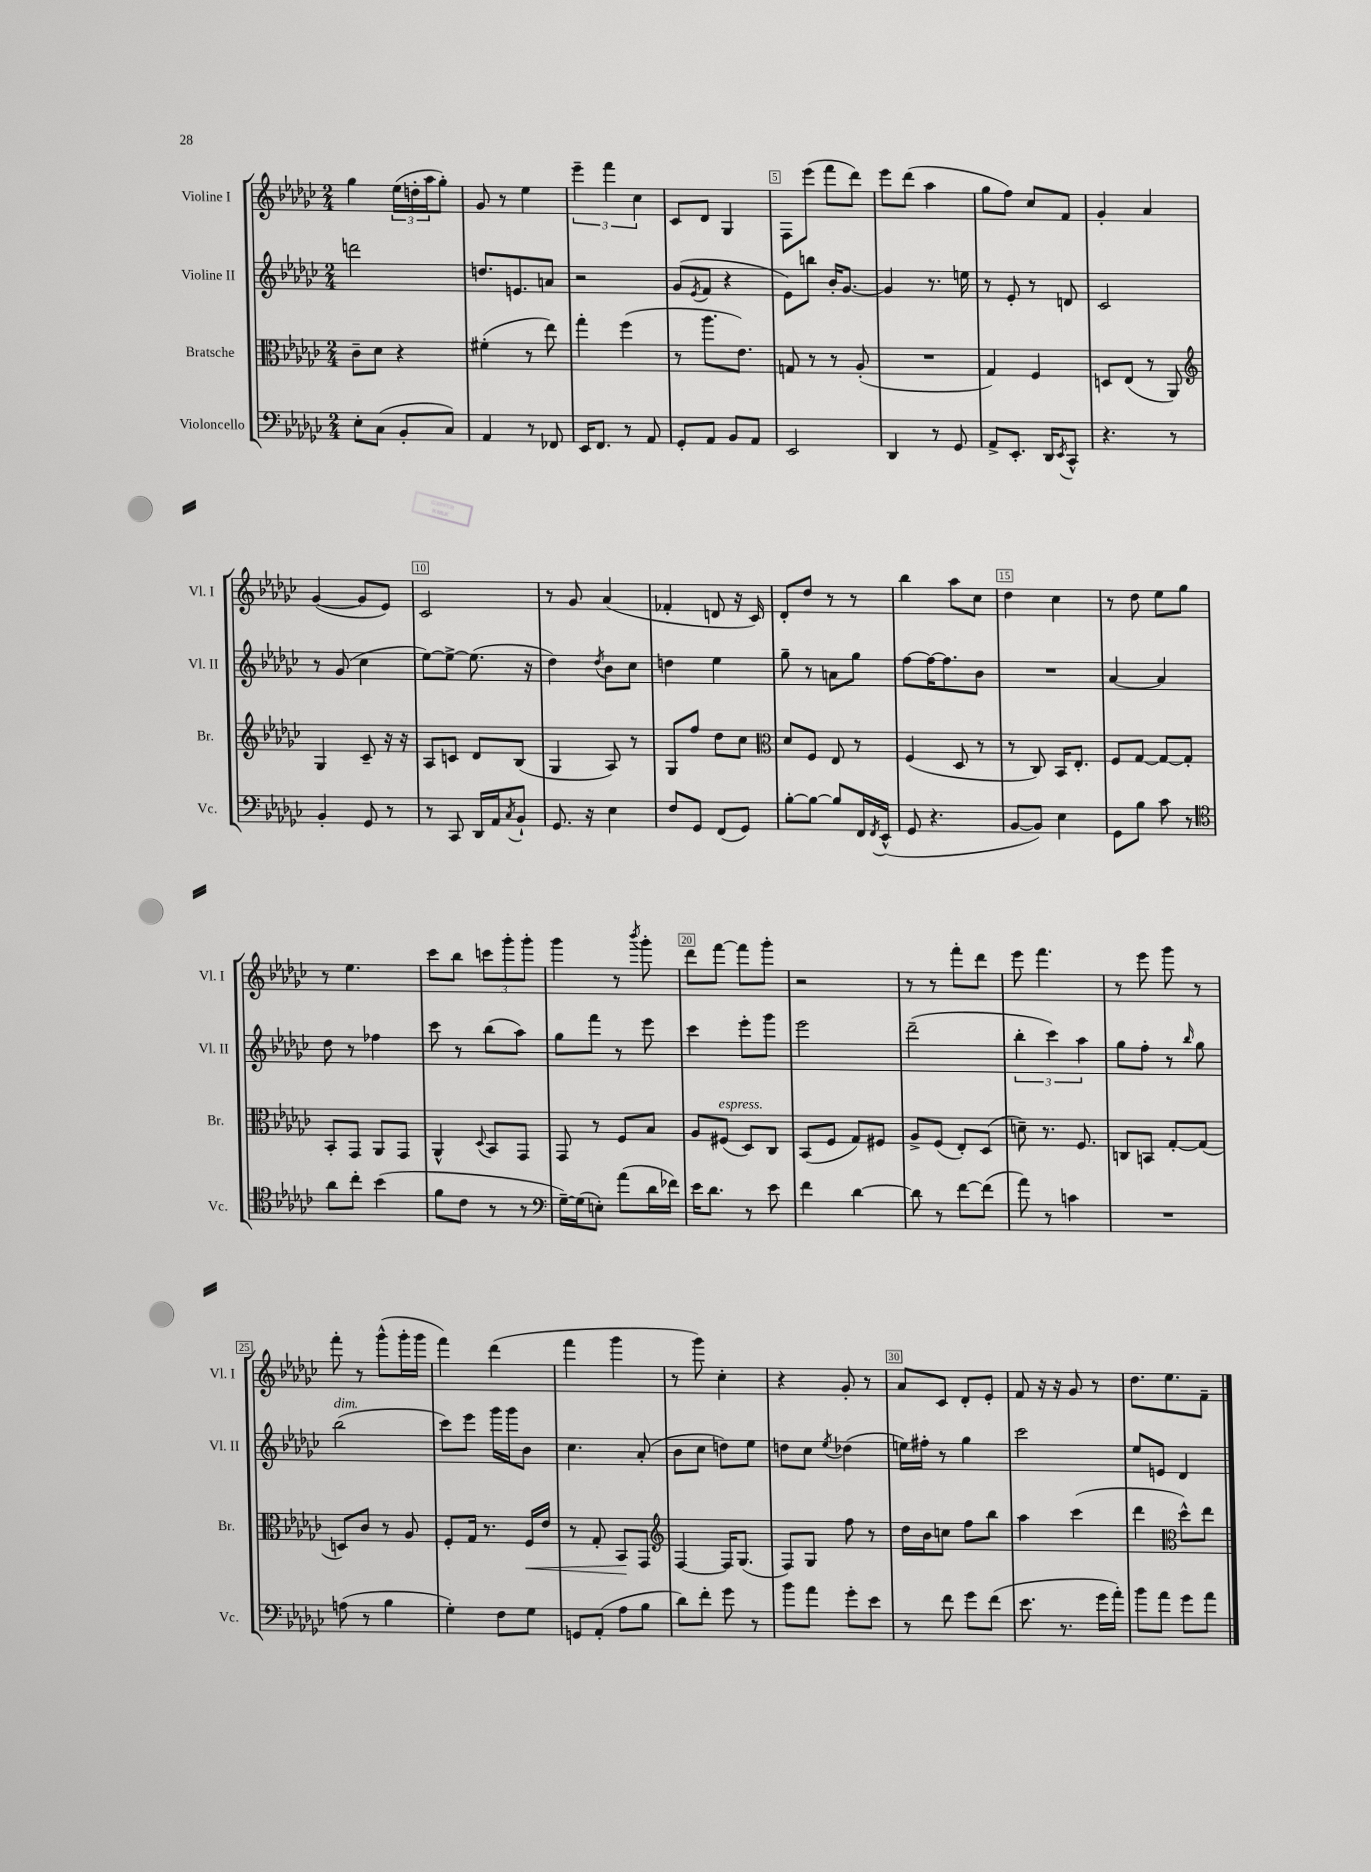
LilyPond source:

<<
\new StaffGroup <<
\new Staff = "s0" \with { instrumentName = "Violine I" shortInstrumentName = "Vl. I" } {
    \clef treble \key ges \major \numericTimeSignature \time 2/4
    ges''4 \tuplet 3/2 { ees''16( d''16-. aes''16 } ges''8-.) |
    ges'8 r8 ees''4 |
    \tuplet 3/2 { ees'''4-- f'''4 ces''4 } |
    ces'8 des'8 ges4 |
    f8 ees'''8( f'''8 des'''8) |
    ees'''8 des'''8( aes''4 |
    ges''8 f''8) ces''8 f'8 |
    ges'4-. aes'4 |
    ges'4~( ges'8 ees'8) |
    ces'2 |
    r8 ges'8 aes'4( |
    fes'4-. d'8 r16 ces'16) |
    des'8-. des''8 r8 r8 |
    bes''4 aes''8 ces''8 |
    des''4 ces''4 |
    r8 des''8 ees''8 ges''8 |
    r8 ees''4. |
    ces'''8 bes''8 \tuplet 3/2 { c'''8 ges'''8-. ges'''8-. } |
    ges'''4 r8 \acciaccatura { bes'''8 } ges'''8-. |
    des'''8 f'''8~ f'''8 ges'''8-. |
    r2 |
    r8 r8 f'''8-. des'''8 |
    ees'''8 f'''4. |
    r8 ees'''8 ges'''8 r8 |
    f'''8-. r8 ges'''8-^( ges'''16-. ges'''16 |
    f'''4) des'''4( |
    f'''4 ges'''4 |
    r8 ges'''8) ces''4-. |
    r4 ges'8-. r8 |
    aes'8 ces'8 des'8-. ees'8-. |
    f'8 r16 r16 ges'8 r8 |
    des''8. ees''8. f'8-- \bar "|." |
}
\new Staff = "s1" \with { instrumentName = "Violine II" shortInstrumentName = "Vl. II" } {
    \clef treble \key ges \major \numericTimeSignature \time 2/4
    d'''2 |
    d''8. e'8. a'8 |
    r2 |
    ges'8( \acciaccatura { ees'8 } f'8 r4 |
    ees'8) b''8 bes'16-. ges'8.~ |
    ges'4 r8. e''16 |
    r8 ees'8-. r8 d'8 |
    ces'2 |
    r8 ges'8( ces''4 |
    ees''8~) ees''8~-> ees''8.( r16 |
    des''4) \acciaccatura { des''8 } bes'8 ces''8 |
    d''4 ees''4 |
    ges''8-- r8 a'8 ges''8 |
    f''8~ f''16~ f''8. bes'8 |
    R2 |
    aes'4~ aes'4 |
    des''8 r8 fes''4 |
    ces'''8 r8 bes''8( aes''8) |
    ges''8 f'''8 r8 ees'''8 |
    ces'''4 ees'''8-. ges'''8 |
    ees'''2 |
    des'''2--( |
    \tuplet 3/2 { bes''4-. ces'''4) aes''4 } |
    ges''8 f''8-. r8 \grace { bes''16 } ges''8 |
    bes''2^\markup { \italic "dim." }( |
    ces'''8) ees'''8 ges'''16 ges'''16 bes'8 |
    ces''4. aes'8-.( |
    bes'8 ces''8 d''8) ees''8 |
    d''8 ces''8 \acciaccatura { ees''8 } des''4( |
    e''16) fis''16-. r8 ges''4 |
    ces'''2 |
    ees''8 e'8 des'4 \bar "|." |
}
\new Staff = "s2" \with { instrumentName = "Bratsche" shortInstrumentName = "Br." } {
    \clef alto \key ges \major \numericTimeSignature \time 2/4
    ces'8-- des'8 r4 |
    fis'4-.( r8 ees''8) |
    ges''4-. f''4( |
    r8 aes''8. ees'8.) |
    g8 r8 r8 aes8-.( |
    R2 |
    ges4) f4 |
    d8 ees8( r8 aes,8) |
    \clef treble ges4 ces'8-- r16 r16 |
    aes8 c'8 des'8 bes8( |
    ges4 aes8) r8 |
    ges8 f''8 des''8 ces''8 |
    \clef alto des'8 f8 ees8 r8 |
    f4( des8 r8 |
    r8 ces8) bes,16 ees8.-. |
    f8 ges8~ ges8~ ges8-. |
    bes,8-. ges,8 aes,8 ges,8 |
    aes,4-^ \appoggiatura { des8 } bes,8 ges,8 |
    ges,8 r8 f8 bes8 |
    aes8 fis8^\markup { \italic "espress." }( des8) ces8 |
    bes,8( f8 ges8) fis8 |
    aes8-> f8( ees8-.) des8( |
    d'8--) r8. f8. |
    c8 b,8 ges8~-. ges8( |
    d8) ces'8 r8 aes8 |
    f8-. ges16 r8. f16\< ees'16 |
    r8 ges8-. bes,8\! ges,8 |
    \clef treble f4~ f16 ges8.( |
    f8) ges8 f''8 r8 |
    des''16 bes'16 c''8 f''8 bes''8 |
    aes''4 ces'''4( |
    des'''4 \clef alto des''8-^) ees''8 \bar "|." |
}
\new Staff = "s3" \with { instrumentName = "Violoncello" shortInstrumentName = "Vc." } {
    \clef bass \key ges \major \numericTimeSignature \time 2/4
    ees8-. ces8( bes,8-. ces8) |
    aes,4 r8 fes,8 |
    ees,16 f,8. r8 aes,8 |
    ges,8-. aes,8 bes,8 aes,8 |
    ees,2 |
    des,4 r8 ges,8 |
    aes,8-> ees,8.-. des,16 \acciaccatura { ees,8 } ces,8-^ |
    r4. r8 |
    bes,4-. ges,8 r8 |
    r8 ces,8 des,16 aes,16 \acciaccatura { ces8 } bes,8-! |
    ges,8. r16 ees4 |
    f8 ges,8 f,8( ges,8) |
    bes8~-. bes8~ bes8 f,16 \acciaccatura { f,8 } ees,16-^( |
    ges,8 r4. |
    bes,8~ bes,8) ees4 |
    ges,8 bes8 ces'8 r8 |
    \clef tenor aes'8 ces''8-. bes'4( |
    f'8 ces'8 r8 r8 |
    \clef bass ges16~--) ges16( e8-.) aes'8( des'16 fes'16) |
    ees'16 des'8. r8 ees'8 |
    f'4 des'4~ |
    des'8 r8 f'8~ f'8( |
    aes'8) r8 c'4 |
    R2 |
    a8( r8 bes4 |
    ges4-.) f8 ges8 |
    g,8 aes,8-.( aes8 bes8 |
    des'8) f'8-. ges'8 r8 |
    bes'8 aes'8 ges'8-. ees'8 |
    r8 f'8 ges'8 f'8( |
    ees'8. r8. ges'16 aes'16-.) |
    bes'8 aes'8 ges'8 aes'8 \bar "|." |
}
>>
>>
\layout { \context { \Score \override BarNumber.break-visibility = ##(#f #t #t) barNumberVisibility = #(every-nth-bar-number-visible 5) \override BarNumber.stencil = #(make-stencil-boxer 0.1 0.3 ly:text-interface::print) } }
